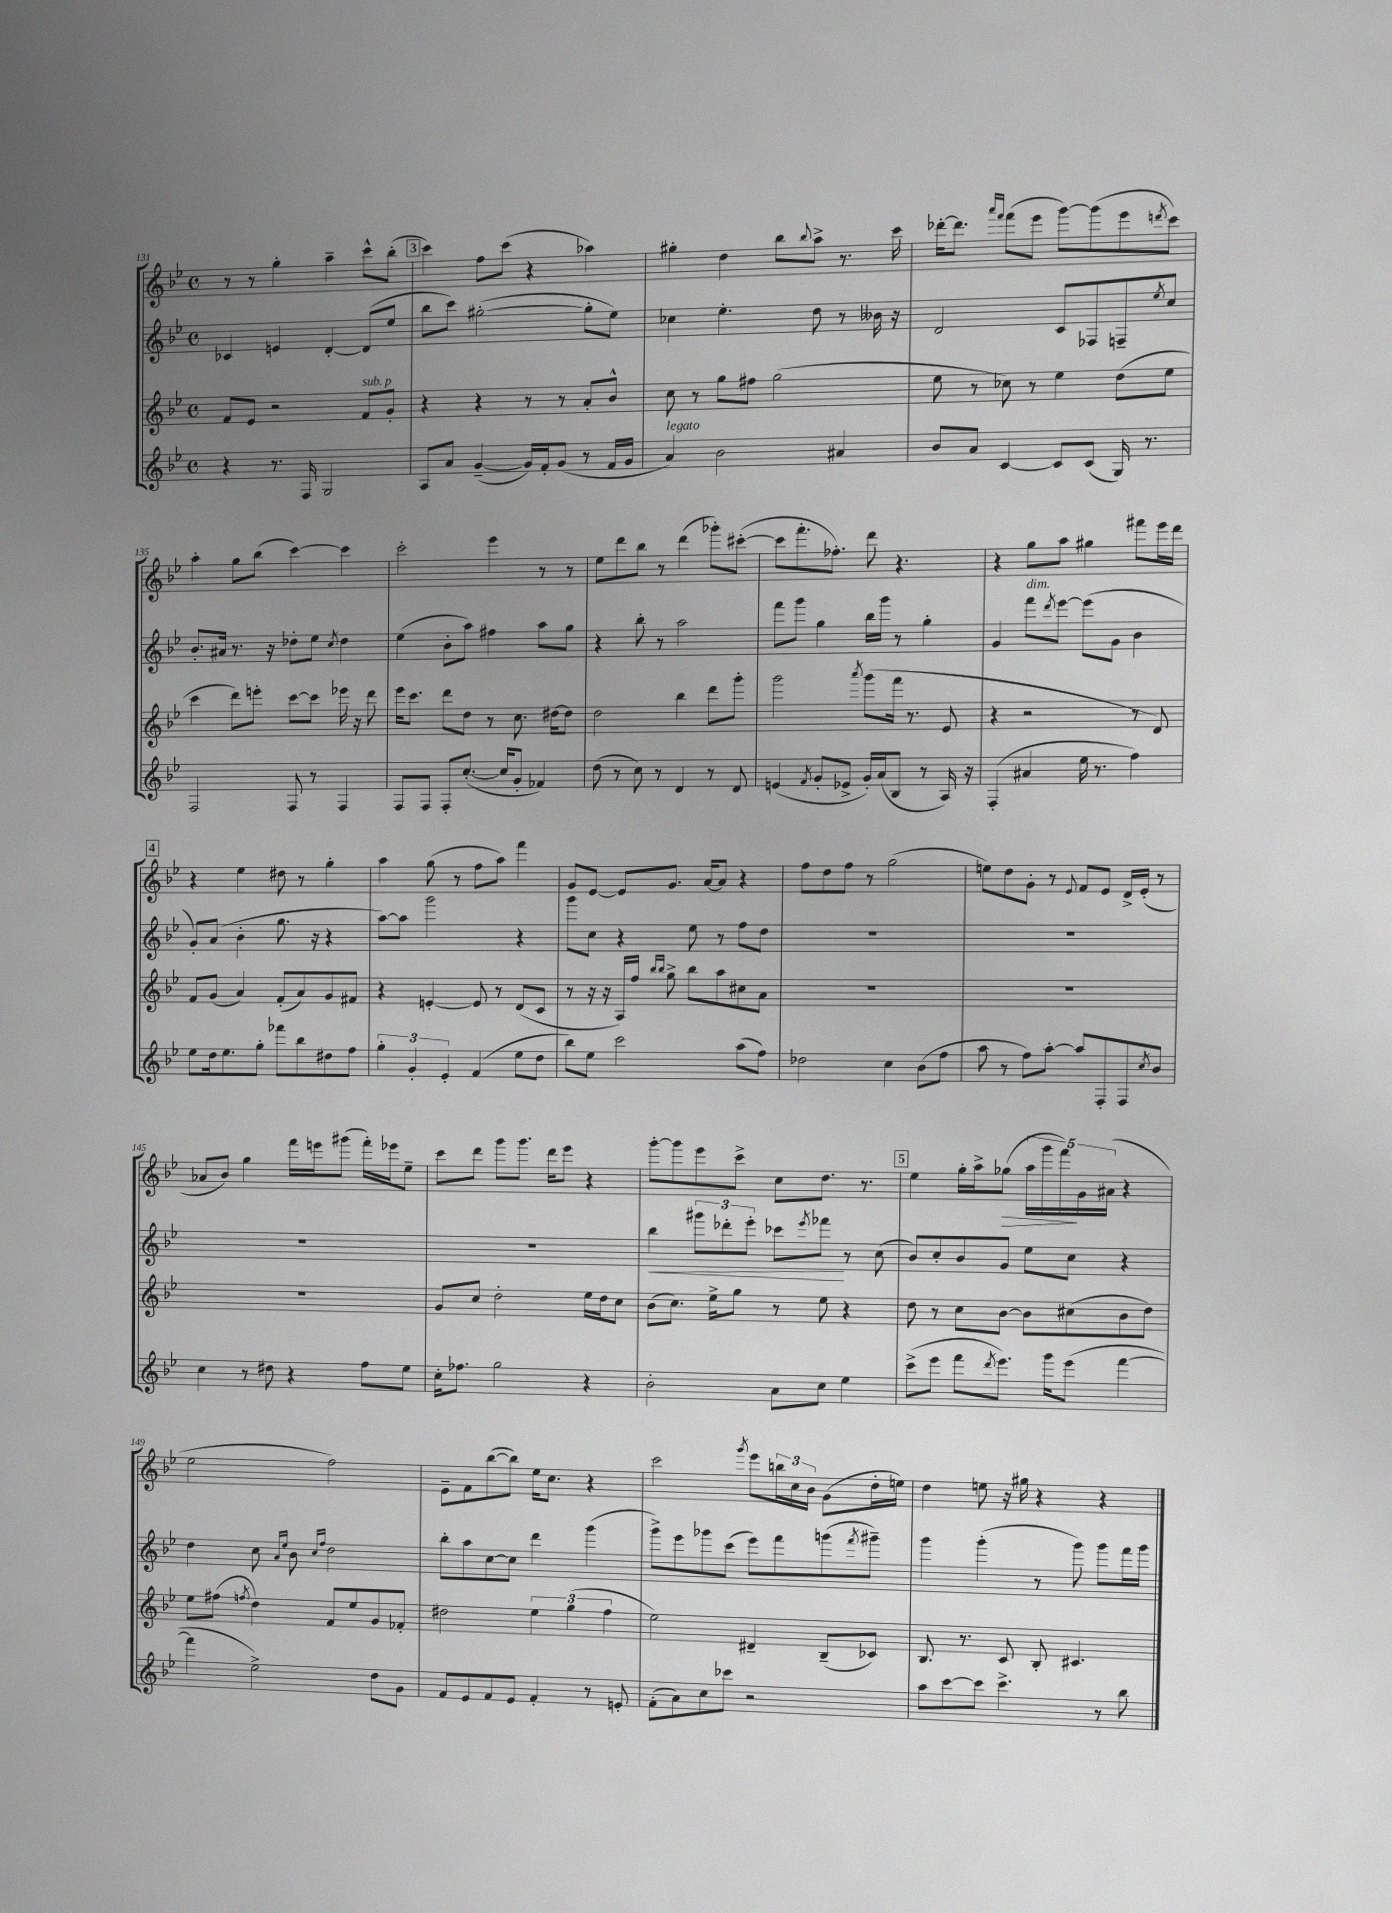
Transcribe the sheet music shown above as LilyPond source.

<<
\new StaffGroup <<
\new Staff = "s0" {
    \clef treble \key bes \major \defaultTimeSignature \time 4/4
    r8 r8 g''4-. a''4-- c'''8-^ bes''8-.( |
    \mark \markup { \box "3" } c'''4) f''8 c'''8( r4 aes''4) |
    gis''4-. d''4 bes''8 \appoggiatura { bes''8 } a''8-> r8. c'''16 |
    des'''16~-. des'''8. \grace { a'''16 f'''16 } f'''8( ees'''8 g'''8~) g'''8( ees'''8 \acciaccatura { d'''8 } c'''8) |
    a''4-. g''8 bes''8( c'''4~) c'''4 |
    c'''2-. ees'''4 r8 r8 |
    ees''8 d'''8 bes''8 r8 d'''4( ges'''8-.) cis'''8~-.( |
    cis'''8 f'''8.-. fes''8.-.) d'''8 r4. |
    r4 g''8 a''8 gis''4 fis'''8 ees'''16 d'''16 |
    \mark \markup { \box "4" } r4 ees''4 dis''8 r8 g''4-. |
    a''4 g''8( r8 f''8 a''8) f'''4 |
    g'8 ees'8~ ees'8 g'8. a'16~ a'8 r4 |
    f''8 d''8 f''8 r8 g''2( |
    e''8) d''8 g'8-. r8 \appoggiatura { ees'8 } f'8 ees'8 d'16-> ees'16-.( r8 |
    aes'8 bes'8) g''4 f'''16 e'''16 gis'''8( f'''16-.) ees'''16 ees''8-- |
    c'''8 d'''8 g'''8 g'''8. d'''16 ees'''8 r4 |
    g'''8~-. g'''8 ees'''8 c'''8-> c''8 d''8. r8. |
    \mark \markup { \box "5" } ees''4 g''16-. a''16-> ges''8\>( \tuplet 5/4 { a''16 g'''16 f'''16\!) g'16 ais'16( } r4 |
    ees''2 f''2) |
    ees'8-- f'8 bes''8~( bes''8) ees''16 c''8. r4 |
    c'''2 \acciaccatura { g'''8 } ees'''8 \tuplet 3/2 { b''16 c''16 bes'16 } g'8( d''16-. e''16) |
    d''4 e''8 r16 gis''16 r4 r4 \bar "|." |
}
\new Staff = "s1" {
    \clef treble \key bes \major \defaultTimeSignature \time 4/4
    ces'4 e'4 d'4~-. d'8( ees''8 |
    \mark \markup { \box "3" } bes''8 c'''8) gis''2~-.( gis''8-. ees''8) |
    ces''4 ees''4.-. d''8 r8 beses'16 r16 |
    d'2 c'8 fes8 f8-- \acciaccatura { ees''8 } c''8 |
    bes'8.-. ais'16 r8. r16 des''8-. ees''8 \acciaccatura { c''8 } des''4 |
    ees''4( bes'8-. a''8) fis''4 a''8 g''8 |
    r4 bes''8-. r8 a''2 |
    f'''8 g'''8 g''4 bes''16 g'''16 r8 g''4-. |
    g'4 f'''8^\markup { \italic "dim." } \acciaccatura { d'''8 } ees'''8~ ees'''8( g'8 bes'4 |
    \mark \markup { \box "4" } g'8-.) a'8( bes'4-. g''8. r16 r4 |
    a''8~) a''8 g'''2 r4 |
    g'''8 c''8 r4 ees''8 r8 f''8 d''8 |
    R1 |
    R1 |
    R1 |
    R1 |
    bes''4\< \tuplet 3/2 { gis'''8 des'''8-. ees'''8-. } ces'''8 \acciaccatura { ees'''8 } fes'''8\! r8 c''8( |
    \mark \markup { \box "5" } bes'8) c''8-. bes'8 g'8 ees''8 c''8 r4 |
    d''4 c''8 \grace { a'16 ees''16 } bes'8 \grace { c''16 f''16 } d''2 |
    bes''8-. a''8 c''8~ c''8 d'''4 g'''4( |
    g'''8->) ees'''8 ges'''8 c'''8( ees'''8) f'''8 g'''8( \acciaccatura { f'''8 } gis'''8--) |
    g'''4 g'''4-.( r8 g'''8) g'''8 f'''16 g'''16 \bar "|." |
}
\new Staff = "s2" {
    \clef treble \key bes \major \defaultTimeSignature \time 4/4
    f'8 ees'8 r2 f'8^\markup { \italic "sub. p" } g'8-. |
    \mark \markup { \box "3" } r4 r4 r8 r8 a'8-. bes'8-^ |
    c''8 r8 g''8 fis''8 g''2( |
    ees''8 r8 ces''8) r8 ees''4 d''8( ees''8 |
    c'''4 d'''8) e'''8-. c'''8~ c'''8 ees'''16 r16 d'''8 |
    ees'''16 c'''8. d'''8 d''8 r8 c''8. dis''16~ dis''8 |
    d''2 bes''4 d'''8 g'''8-. |
    g'''2 \acciaccatura { a'''8 } g'''8( f'''16 r8. ees'8 |
    r4 r2 r8 d'8) |
    \mark \markup { \box "4" } f'8 g'8( a'4) f'8-.( a'8) g'8 fis'8 |
    r4 e'4~-. e'8 r8 d'8( c'8 |
    r8 r16 r16 a16) f''16 \grace { bes''16 bes''16 } g''8-> bes''8 a''8 cis''8 a'8 |
    R1 |
    R1 |
    R1 |
    g'8 c''8 d''2-. ees''16 d''16 c''8 |
    bes'8( c''8.) ees''16-> g''8 r8 ees''8 r4 |
    \mark \markup { \box "5" } d''8 r8 c''8 bes'8~ bes'8 cis''8( bes'8 d''8) |
    ees''8 fis''8( \acciaccatura { f''8 } d''4) f'8 ees''8 g'8 fes'8-. |
    dis''2 \tuplet 3/2 { ees''4 g''4( f''4 } |
    ees''2) dis'4-- bes8--( ces'8) |
    bes8. r8. c'8 bes8-. cis'4. \bar "|." |
}
\new Staff = "s3" {
    \clef treble \key bes \major \defaultTimeSignature \time 4/4
    r4 r8. f16 g2 |
    \mark \markup { \box "3" } a8 a'8 g'4~--( g'16) f'16-. g'8( r8 f'16 g'16 |
    a'4^\markup { \italic "legato" }) bes'2 ais'4 |
    bes'8 a'8 c'4~ c'8 c'8( g16) r8. |
    f2 f8 r8 f4 |
    f8 f8 f8-. c''8.~-.( c''16 g'8-. fes'4) |
    d''8( r8 c''8) r8 d'4 r8 d'8 |
    e'4( \acciaccatura { f'8 } g'8-. ees'8-> g'16-.) a'16( bes8 r8 a16) r16 |
    f4-.( ais'4 ees''16 r8. f''4) |
    \mark \markup { \box "4" } ees''8 d''16 ees''8. g''8-. fes'''8 bes''8 dis''8 f''8 |
    \tuplet 3/2 { g''4-. g'4-. ees'4-. } f'4( ees''8 d''8 |
    bes''8) ees''8 c'''2 a''8( f''8) |
    des''2 c''4 bes'8( f''8 |
    a''8 r8 f''8) a''8~-. a''8 f8-. f8 \acciaccatura { c''8 } bes'8 |
    c''4 r8 dis''8 r4 f''8 ees''8 |
    c''16-. fes''8. g''2 r4 |
    bes'2-. a'8 c''8 ees''4 |
    \mark \markup { \box "5" } c'''8->( ees'''8 f'''8 \acciaccatura { d'''8 } ees'''8.) g'''16 ees'''8( f'''4~ |
    f'''4 ees''2->) d''8 g'8 |
    f'8 ees'8 f'8 ees'8 f'4-. r8 e'8-. |
    f'8-.( a'8) c''8 ces'''8 r2 |
    a''8 c'''8~ c'''8 c'''4.-> r8 bes''8 \bar "|." |
}
>>
>>
\layout { \context { \Score currentBarNumber = #131 } }
